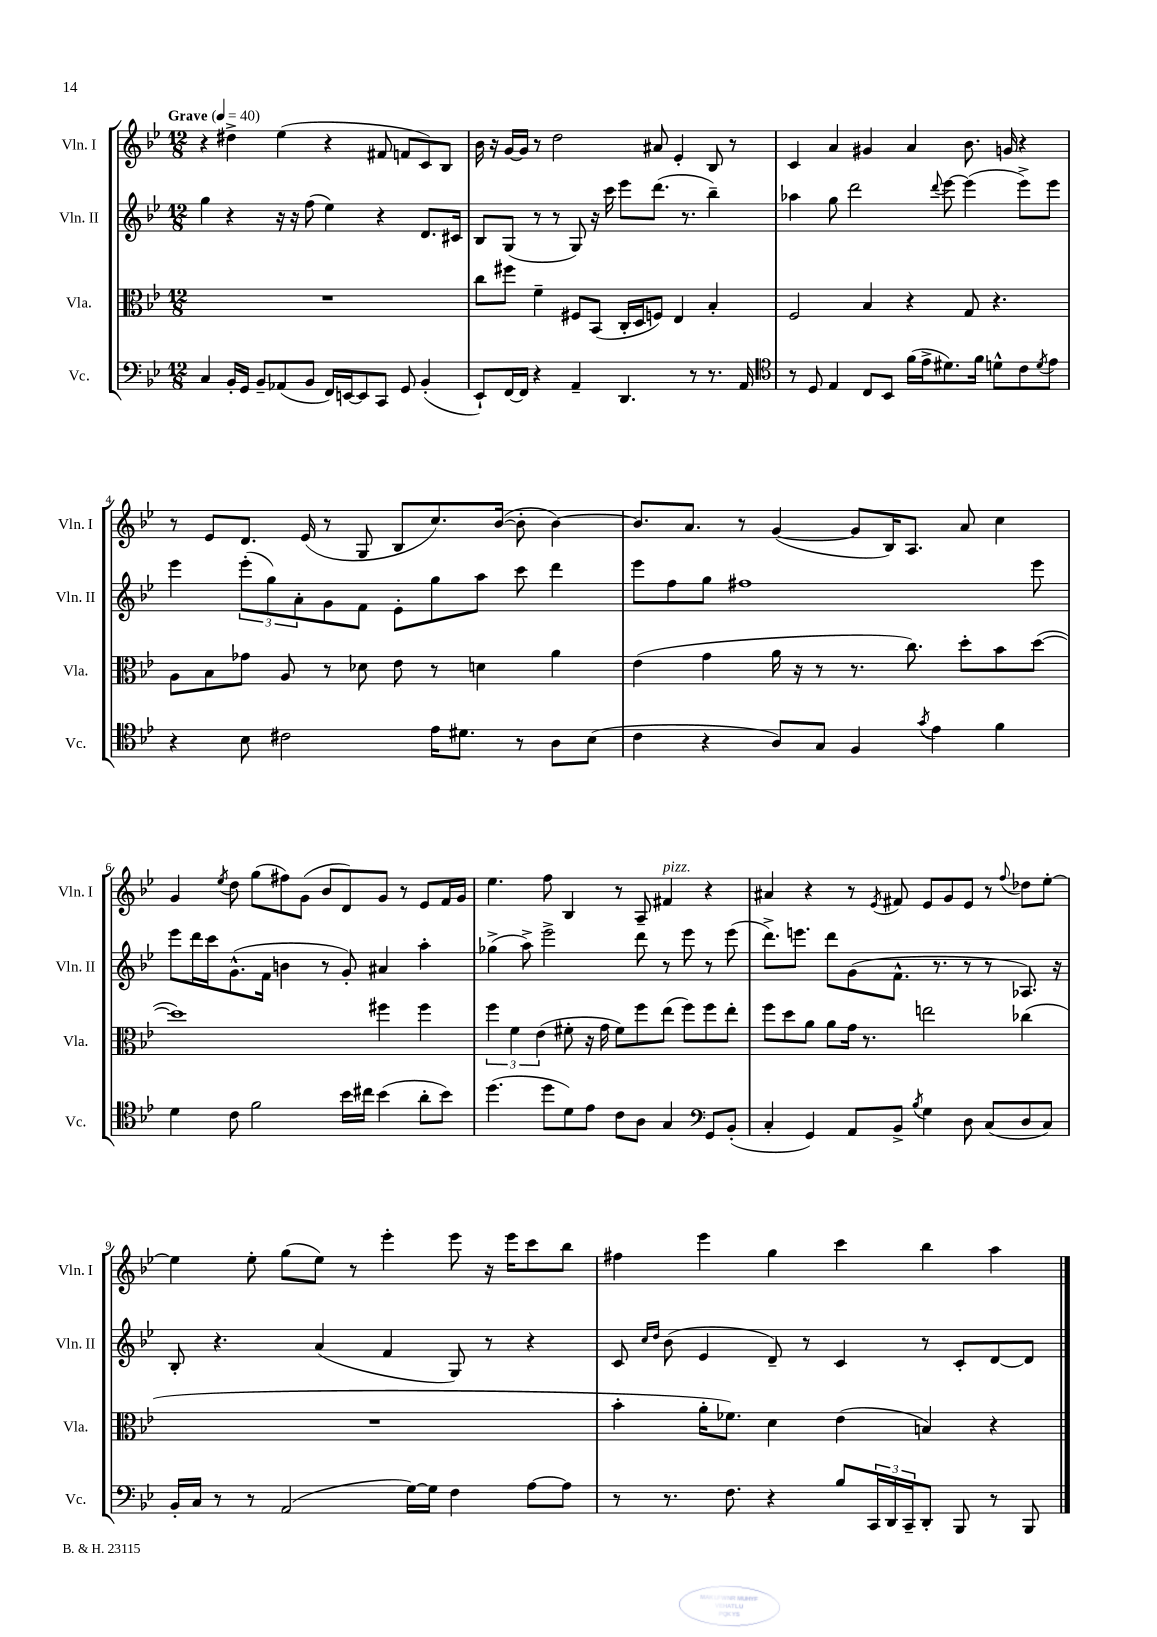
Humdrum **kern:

**kern	**kern	**kern	**kern
*staff4	*staff3	*staff2	*staff1
*clefF4	*clefC3	*clefG2	*clefG2
*k[b-e-]	*k[b-e-]	*k[b-e-]	*k[b-e-]
*M12/8	*M12/8	*M12/8	*M12/8
*MM40	*MM40	*MM40	*MM40
4C	1.r	4gg	4r
16BB-'	.	4r	4dd#^
16GG	.	.	.
8BB-~	.	.	.
(8AA-	.	16r	(4ee-
.	.	16r	.
8BB-	.	(8ff	.
16FF)	.	4ee-)	4r
[16EE	.	.	.
8EE]	.	.	.
8CC	.	4r	8f#
8GG	.	.	8f
(4BB-'	.	8.d	8c)
.	.	.	8B-
.	.	16c#	.
=	=	=	=
8EE-`)	8cc	8B-	16b-
.	.	.	16r
[16FF	8ff#	(8G	[16g
16FF]	.	.	16g]
4r	4f~	8r	8r
.	.	8r	2dd
4AA~	8F#	8G)	.
.	(8BB-	16r	.
.	.	16ccc	.
4.DD	16C'	8eee-	.
.	16D	.	.
.	8F)	(8.ddd	8a#
.	4E-	.	4e-'
.	.	8.r	.
8r	.	.	.
8.r	4B-'	4bb-~)	8B-
.	.	.	8r
16AA	.	.	.
=	=	=	=
*clefC4	*	*	*
8r	2F	4aa-	4c
8D	.	.	.
4E-	.	8gg	4a
.	.	2ddd	.
8C	4B-	.	4g#
8BB-	.	.	.
(16f	4r	.	4a
16e-^	.	.	.
.	.	8qqddd	.
8.d#)	.	[8eee-	.
.	8G	(4eee-]	8.b-
16f	.	.	.
8d^^	4.r	.	.
.	.	.	16g
8c	.	8eee-^)	4r
8qd	.	.	.
8e-	.	8eee-	.
=	=	=	=
4r	8A	4eee-	8r
.	8B-	.	8e-
8B-	8g-	(12eee-'	8.d
.	.	12gg)	.
2c#	8A	.	.
.	.	12a'	.
.	.	.	(16e-
.	8r	8g	8r
.	8d-	8f	8G
.	8e-	8e-'	8B-
16e-	8r	8gg	8.cc)
8.d#	.	.	.
.	4d	8aa	.
.	.	.	([16b-
8r	.	8ccc	8b-']
8A	4a	4ddd	[4b-)
(8B-	.	.	.
=	=	=	=
4c	(4e-	8eee-	8.b-]
.	.	8ff	.
.	.	.	8.a
4r	4g	8gg	.
.	.	1ff#	8r
8A)	16a	.	([4g
.	16r	.	.
8G	8r	.	.
4F	8.r	.	8g]
.	.	.	16B-)
.	8.cc)	.	8.A
8qg	.	.	.
4e-	.	.	.
.	8dd'	.	8a
4f	8b-	.	4cc
.	([8dd	8eee-	.
=	=	=	=
4d	1dd])	8eee-	4g
.	.	16ddd	.
.	.	16ccc	.
.	.	.	8qee-
8c	.	(8.g^^	8dd
2f	.	.	(8gg
.	.	16f	.
.	.	4b	8ff#)
.	.	.	(8g
.	.	8r	8b-
16b-	.	8g')	8d)
16cc#	.	.	.
(4b-	4ff#	4a#	8g
.	.	.	8r
8a'	4ff#	4aa'	8e-
8b-)	.	.	16f
.	.	.	16g
=	=	=	=
(4.dd	6ff	(4gg-^	4.ee-
.	6f	.	.
.	.	8aa^)	.
.	(6e-	.	.
8dd	.	2eee-^	8ff
8d)	8f#'	.	4B-
8e-	16r	.	.
.	16g	.	.
8c	8f#)	.	8r
8A	8ff	8ddd	8A~
4G	(8ee-	8r	4f#
.	8ff)	8eee-	.
*clefF4	*	*	*
8GG	8ff	8r	4r
(8BB-'	8ee-'	(8eee-	.
=	=	=	=
4C'	8ff	8.ddd^)	4a#
.	8dd	.	.
.	.	8.eee	.
4GG)	8a	.	4r
.	8a	8ddd	.
8AA	16g	(8g	8r
.	8.r	.	.
.	.	.	8qe-
8BB-^	.	8.f^^	8f#
8qB-	.	.	.
4G	2ee	.	8e-
.	.	8.r	.
.	.	.	8g
8D	.	8r	8e-
(8C	.	8r	8r
.	.	.	8qqff
8D	(4cc-	8.A-)	8dd-
8C)	.	.	[8ee-'
.	.	16r	.
=	=	=	=
16BB-'	1.r	8B-'	4ee-]
16C	.	.	.
8r	.	4.r	.
8r	.	.	8ee-'
(2AA	.	.	(8gg
.	.	(4a	8ee-)
.	.	.	8r
.	.	4f	4eee-'
[16G)	.	.	.
16G]	.	.	.
4F	.	8G)	8eee-
.	.	8r	16r
.	.	.	16eee-
[8A	.	4r	8ccc
8A]	.	.	8bb-
=	=	=	=
8r	4b-'	8c	4ff#
.	.	16qqcc	.
.	.	16qqdd	.
8.r	.	(8b-	.
.	16a'	4e-	4eee-
8.F	8.f-)	.	.
4r	4d	8d~)	4gg
.	.	8r	.
8B-	(4e-	4c	4ccc
24CC	.	.	.
24DD	.	.	.
24CC~	.	.	.
8DD'	4B)	8r	4bb-
8BBB-	.	8c'	.
8r	4r	[8d	4aa
8BBB-	.	8d]	.
==	==	==	==
*-	*-	*-	*-
